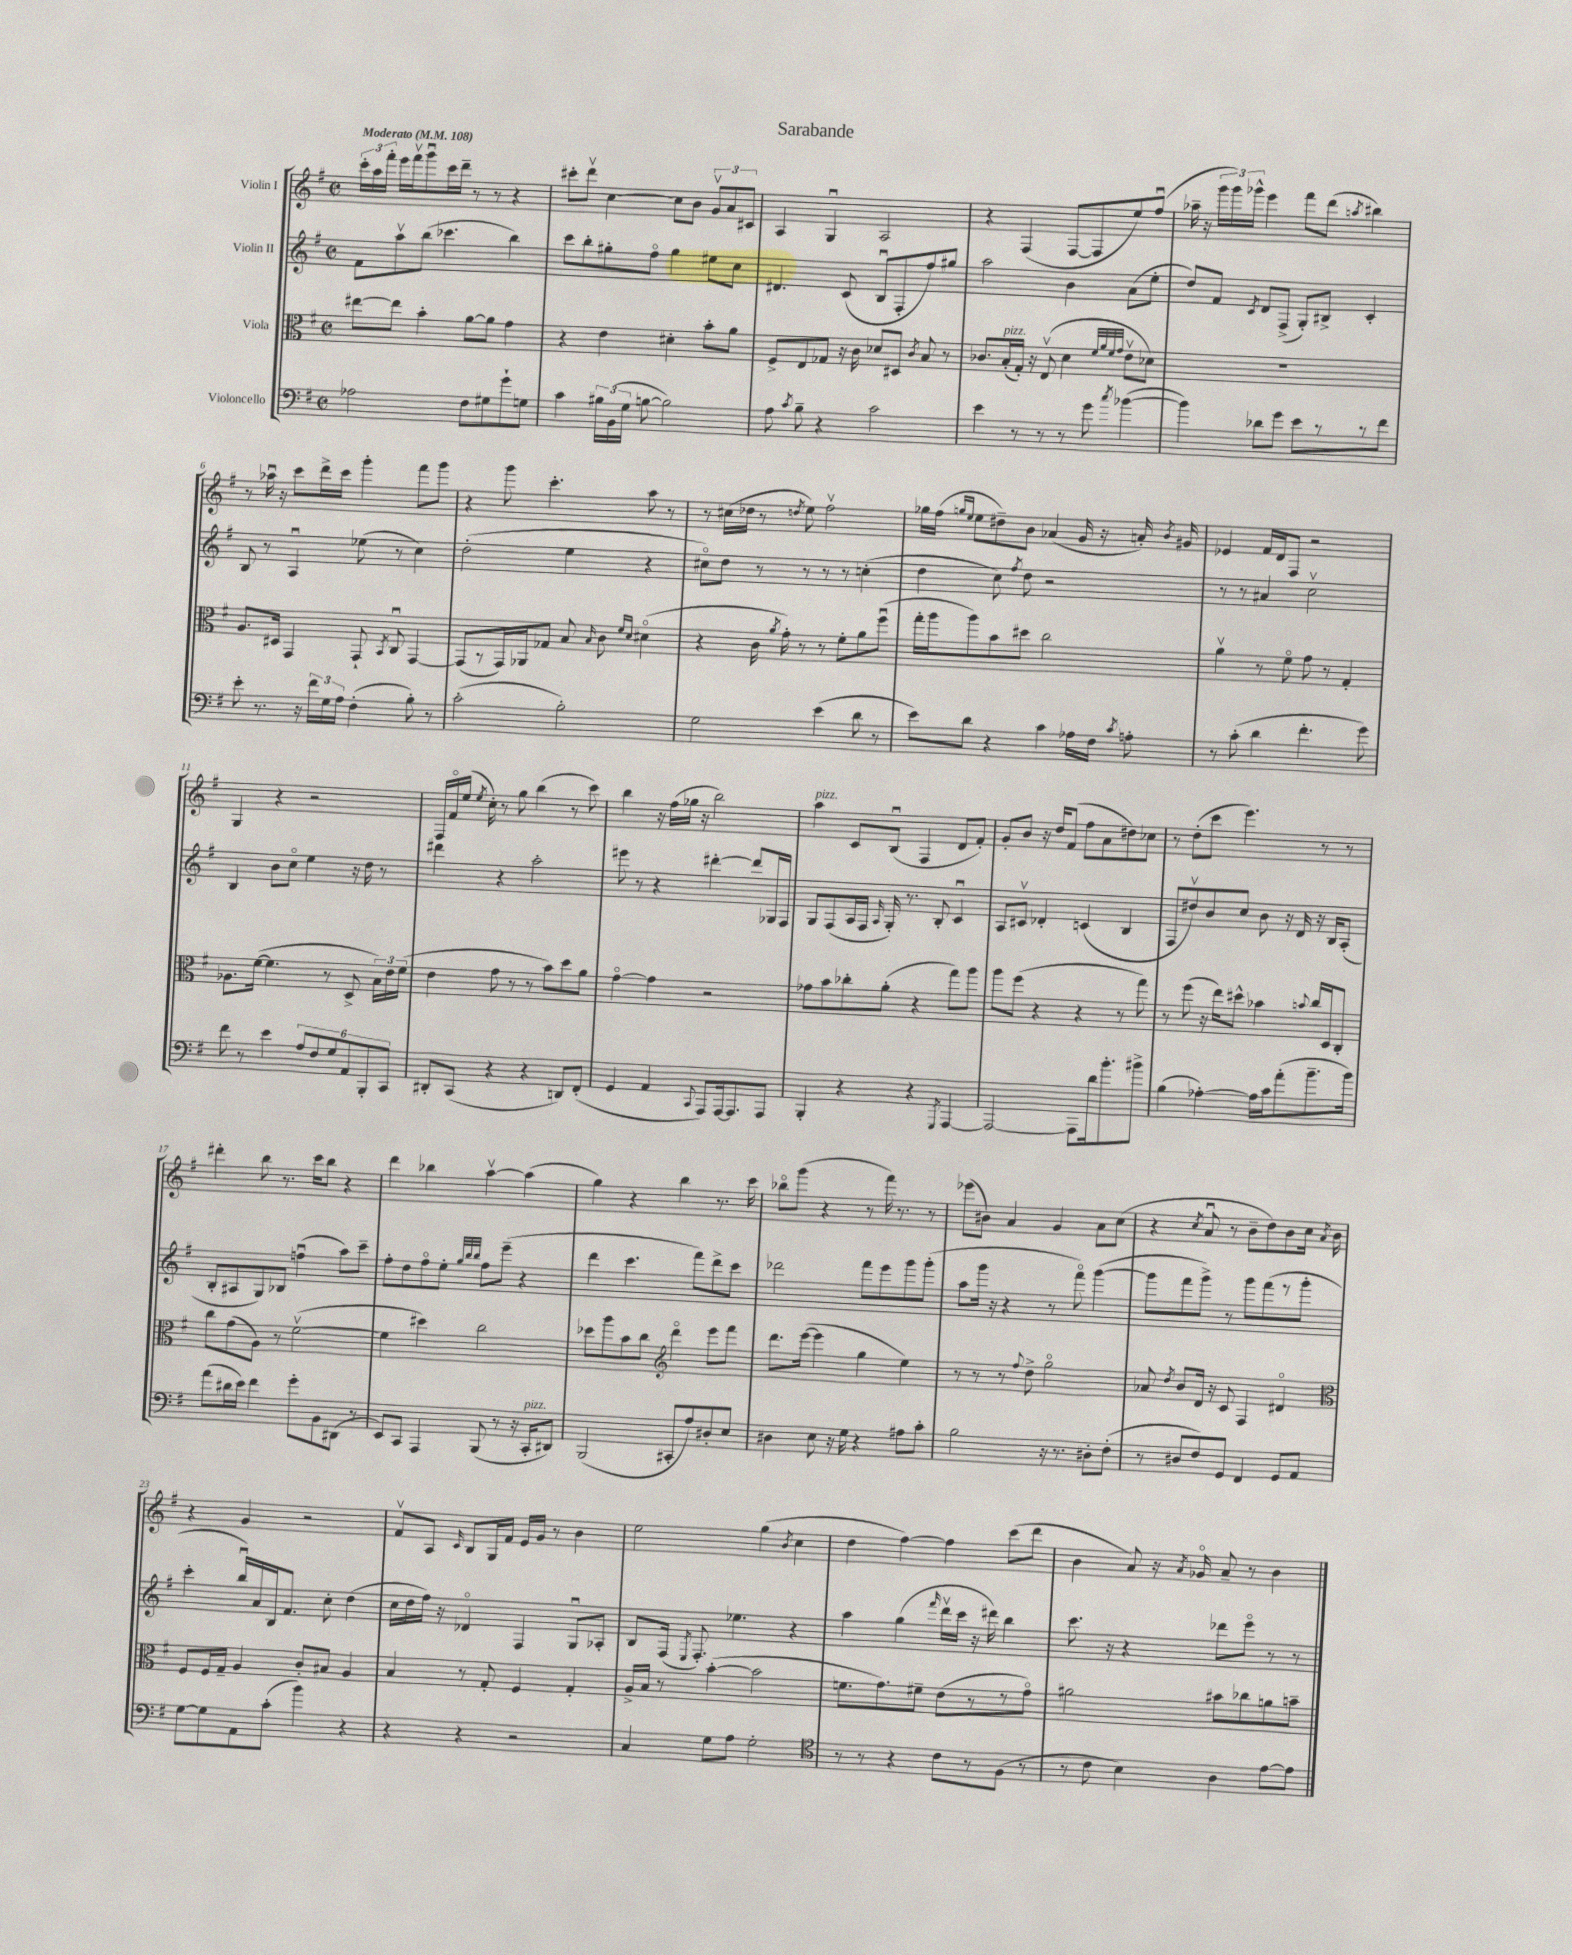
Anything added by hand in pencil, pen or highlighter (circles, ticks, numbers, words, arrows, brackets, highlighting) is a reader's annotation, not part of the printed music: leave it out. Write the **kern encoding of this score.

**kern	**kern	**kern	**kern
*part4	*part3	*part2	*part1
*staff4	*staff3	*staff2	*staff1
*I"Violoncello	*I"Viola	*I"Violin II	*I"Violin I
*clefF4	*clefC3	*clefG2	*clefG2
*k[f#]	*k[f#]	*k[f#]	*k[f#]
*M2/2	*M2/2	*M2/2	*M2/2
*met(c|)	*met(c|)	*met(c|)	*met(c|)
*MM108	*MM108	*MM108	*MM108
=1	=1	=1	=1
!	!	!	!LO:TX:a:B:t=Moderato
2A-X\	[8ee#X\L	8f#\L	24ccc'\LL
.	.	.	24aa\
.	.	.	24fff#'\JJ
.	8ee#\J]	8aav\	16eee\LL
.	.	.	16fff#v\J
.	4b'\	(8bb\J	8gggu\
.	.	4.ccc-X\	16ccc\L
.	.	.	16ddd~\JJ
8F#\L	[8a\L	.	8r
8G#X\	8a\J]	.	8r
8g`\	4g\	4bb\)	4r
8Gn\J	.	.	.
=2	=2	=2	=2
4c\	4r	8ccc\L	8ccc#X'\L
.	.	8bb'\	8dddv\J
24B#X\LL	4e\	8gg#X'\	[4cc\
(24BB\	.	.	.
24G\JJ	.	.	.
[8Bn\	.	8ff#\J	.
2B\])	4d#X'\	4gg#\	8cc\L]
.	.	.	8b\J
.	8b'\L	8ee#X\L	12gv/L
.	.	.	12a/
.	8a\J	8cc\J	.
.	.	.	12c#X/J
=3	=3	=3	=3
8A\	8F#^/L	4.d#X/	4A/
8qc/	.	.	.
8B~\	8E/	.	.
4r	8G-X/J	.	4Gu/
.	16r	(8c/	.
.	16c\	.	.
2c\	8d-X/L	8Bu/L	2A/
.	8D#X/J	8F#'/	.
.	8qc/	.	.
.	8B/	8ff#/)	.
.	8r	8gg#X/J	.
=4	=4	=4	=4
4e\	8.c-X/L	2aa\	4r
!	!LO:TX:a:i:t=pizz.	!	!
.	(16B'/L	.	.
8r	16G'/JJ)	.	(4F#/
.	16r	.	.
8r	(8Ev/	.	.
8r	4d\	4b\	[8F#/L
8g\	.	.	8F#/]
.	32qqf#/LLL	.	.
.	32qqa/	.	.
.	32qqf#/	.	.
8qcc/	32qqg/JJJ	.	.
([4b-X\	8ev\L	(8a\L	8ee/)
.	8d-X\J)	8ee'\J	(8ff#u/J
=5	=5	=5	=5
4b-\])	1r	8dd/L)	16aa-X~\
.	.	.	16r
.	.	8f#/J	24ggg\LL
.	.	.	24ggg\)
.	.	.	24ggg-X^^\JJ
.	.	8qc/	.
8d-X\L	.	8d/L	4eee\
8g\J	.	(8F#^/J	.
8e\L	.	8G'/L)	8fff#\L
8r	.	8B#X^/J	(8ddd\J
.	.	.	8qaan/
8r	.	4c'/	4bb#X\)
8f#\J	.	.	.
!!LO:LB:g=z
=6	=6	=6	=6
8e'\	8.A/L	8B/	8r
8.r	.	8r	16aa-Xu\
.	16D#X/Jk	.	16r
.	4GG/	4Au/	8ccc\L
16r	.	.	.
24f#\LL	.	.	16ddd^\L
24G\	.	.	.
.	.	.	16ccc\JJ
24A\JJ	.	.	.
(4F#'\	8GG`/	(8ee-X\	4ggg'\
.	8qBB/	.	.
.	8Cu/	8r	.
8B'\)	[4GG/	4cc\)	8fff#\L
8r	.	.	8ggg\J
=7	=7	=7	=7
(2c'\	(8GG/L]	(2dd'\	4r
.	8r	.	.
.	16GG/L)	.	8ggg\
.	16AA-X/J	.	.
.	8G-X/J	.	4.ccc'\
2B'\)	8B/	4ee\	.
.	16qqB/	.	.
.	8c\	.	.
.	16qqf#/LL	.	.
.	16qqd/JJ	.	.
.	(4d#X\	4r	8aa\
.	.	.	8r
=8	=8	=8	=8
2G\	4r	8cc#X\L)	8r
.	.	8dd\J	(16cc#X\LL
.	.	.	16dd-X\JJ
.	16c\	8r	8r
.	8qa/	.	.
.	16g'\)	.	.
.	.	.	8qddn/
.	8r	8r	8ee\)
(4e\	8r	8r	2ff#v\
.	8f#'\L	8r	.
8d\	8a\	(4ccn'\	.
8r	(8ff#u\J	.	.
=9	=9	=9	=9
8e\L)	16gg'\LL	4dd\	16gg-X\LL
.	16aa\J	.	(16ff#\JJ
.	.	.	16qqggn/LL
.	.	.	16qqee/JJ
8d\J	8aa\)	.	8ee\L
4r	8b\	8cc\)	8dd#X~\)
.	.	8qff#/	.
.	8dd#X\J	8dd\	8b\J
4c\	2cc\	2r	(4a-X/
16A-X\LL	.	.	16g/
16F#\JJ	.	.	16r
8qc/	.	.	.
8An'\	.	.	16an'/)
.	.	.	8qb/
.	.	.	16g#X/
=10	=10	=10	=10
8r	4av\	8r	4e-X/
(8c'\	.	8r	.
4d\	8r	4a#X/	16f#/LL
.	.	.	16d/J
.	8f#\	.	8F#/J
4.f#'\	8g\	2ccv\	2r
.	8r	.	.
.	4G'/	.	.
8g\)	.	.	.
!!LO:LB:g=z
=11	=11	=11	=11
8f#\	8.A-X\L	4B/	4G/
8r	.	.	.
.	([16f#\Jk	.	.
4e\	4.f#\]	8b\L	4r
.	.	8cc\J	.
12A/L	.	4ee\	2r
12F#/	.	.	.
.	8r	.	.
12G/	.	.	.
12AA/	8D^/	16r	.
.	.	16dd\	.
12BBB'/	.	.	.
.	24B\LL)	8r	.
12CC/J	24e\	.	.
.	(24f#\JJ	.	.
=12	=12	=12	=12
8DD#X'/L	4e\	4ddd#X\	16F#/LL
.	.	.	16f#/
(8CC/J	.	.	(16ee/JJ
.	.	.	8qee/
.	.	.	16cc'\)
4r	8g\	4r	8r
.	8r	.	8gg\
4r	8r	2aa'\	(4bb\
.	8b\L)	.	.
8DDn/L)	8dd\	.	8r
(8FF#'/J	8a\J	.	8ccc\)
=13	=13	=13	=13
4GG/	[4g\	8eee#X\	4bb\
.	.	8r	.
4AA/	4g\]	4r	16r
.	.	.	(16ff#\LL
.	.	.	16gg-X\JJ
.	.	.	16r
8qqCC/	.	.	.
8AAA/L)	2r	[4ddd#X'\	2bb\)
[16AAA/k	.	.	.
8.AAA/]	.	.	.
.	.	8ddd#/L]	.
8AAA/J	.	16G-X/L	.
.	.	16F#/JJ	.
=14	=14	=14	=14
!	!	!	!LO:TX:a:i:t=pizz.
4BBB'/	8g-X\L	8G/L	4aa\
.	8b\	(8F#/	.
4r	8cc-X'\	16A/L	8c/L
.	.	16F#/JJ	.
.	.	16qqA/	.
.	(8a'\J	16G'/)	(8Bu/J
.	.	8.r	.
4r	4r	.	4F#/
.	.	8B'/	.
8qGGG/	.	.	.
[4AAA/	8gg\L)	4cu/	8d/L
.	8aa\J	.	8f#'/J)
=15	=15	=15	=15
2AAA/_	8aa\L	8A/L	8g'/L
.	(8ff#\J	8c#Xv/J	8b/J
.	4r	4d-X'/	16r
.	.	.	16dd/KL
.	.	.	(8f#/J
8AAA\L]	4r	(4cn/	8ff#\L
16d\k	.	.	8a\
8.b'\	.	.	.
.	8r	4B/	8dd#X\)
8b#X^\J	8gg\)	.	8cc-X\J
=16	=16	=16	=16
(4B\	8r	8F#/L	8r
.	(8ff#\	8dd#Xv/)	(8dd'\L
[4A-X'\)	16r	8b/	8ccc\J
.	16ee\KL)	.	.
.	8dd#X^^\J	8cc/J	4.eee\)
16A-\LL]	4b-X\	8b\	.
16c\J	.	.	.
(8a'\	.	16r	.
.	.	16d/	.
.	8qqbn/	.	.
8.b~\	16cc/LL	16r	8r
.	16D/J	16B/KL	.
.	8C'/J	(8A'/J	8r
16b\Jk)	.	.	.
!!LO:LB:g=z
=17	=17	=17	=17
(8a\L	8cc\L	8B'/L	4ddd#X'\
16d#X\L	(8g\	8A#X/	.
16e\JJ)	.	.	.
4f#\	8A\J)	8G/)	8bb\
.	8r	8B-X/J	8.r
8g'\L	([2f#v\	(4ffnu\	.
.	.	.	16ccc\KL
8BB\	.	.	8bb\J
(8DD#X\J	.	8aa\L)	4r
8r	.	8ccc~\J	.
=18	=18	=18	=18
8EE/L)	4f#\]	8ff#'\L	4ddd\
8CC/J	.	8dd\	.
4AAA/	4dd#X\)	8ff#\	4bb-X\
.	.	8ee'\J	.
.	.	32qqgg/LLL	.
.	.	32qqbb/	.
.	.	32qqbb/JJJ	.
(8BBB/	2cc\	8ff#\L	[4aav\
8r	.	(8eee~\J	.
16r	.	4r	(4aa\]
!LO:TX:a:i:t=pizz.	!	!	!
16CC'/KL	.	.	.
8DD#X/J)	.	.	.
=19	=19	=19	=19
(2BBB/	8dd-X\L	4ddd\	4gg\)
.	8aa\	.	.
.	8b\	4.ccc\	4r
.	8cc\J	.	.
*	*clefG2	*	*
8CC#X'/L	4ddd\	.	4bb\
8A/)	.	8fff#\L)	.
8D#X'/	8eee\L	8ddd^\	8.r
8E/J	8fff#\J	8ccc\J	.
.	.	.	16ccc\
=20	=20	=20	=20
4D#X\	8.ddd\L	2ddd-X\	8bb-X\L
.	.	.	(8ggg\J
.	([16eee\Jk	.	.
8E\	4eee\]	.	4r
16r	.	.	.
16G\	.	.	.
4r	4gg\	8fff#\L	8r
.	.	8eee\	16fff#\)
.	.	.	8.r
8A#X\L	4ee\)	8ggg\	.
8c'\J	.	(8ggg'\J	8r
=21	=21	=21	=21
2B\	8r	8aa\L	(8eee-X\L
.	8r	16ggg\Jk	8b#X\J)
.	.	16r	.
.	8r	4r	4a/
.	8qqff#/	.	.
.	8dd^\	.	.
16r	2gg\	8r	4g/
8.r	.	.	.
.	.	8fff#\)	.
8D#X'\L	.	([4ggg\	8a\L
(8F#'\J	.	.	(8cc\J
=22	=22	=22	=22
8r	8a-X/	8ggg\L]	4r
.	8qdd/	.	.
8D#X/L	8b/L	8fff#\	.
.	.	.	8qcc/
8F#/)	16d/Jk	8ggg^\J)	8au/
.	16r	.	.
8GG/J	8c/	8r	8r
4FF#/	4F#/	8ggg\L	8b~\L
.	.	(8fff#\	8dd\)
8GG/L	4d#X/	8r	8b\
8AA/J	.	8ggg'\J	16cc\Jk
.	.	.	8qa/
.	.	.	16b\
!!LO:LB:g=z
=23	=23	=23	=23
*	*clefC3	*	*
[8G\L	8F#/L	4ccc'\	4r
8G\]	16F#/L	.	.
.	16G~/JJ	.	.
8AA\	4A/	16bbu/LL)	4g/
.	.	16a/	.
(8c'\J	.	16B/J	.
.	.	8.f#/J	.
4b\)	8c'/L	.	2r
.	8B#X/J	8cc'\	.
4r	4A/	(4dd\	.
=24	=24	=24	=24
4r	4B/	16cc\LL	8f#v/L
.	.	16dd\	.
.	.	16ff#\JJ)	8A/J
.	.	16r	.
.	.	.	16qqc/
4r	8r	4d-X/	8B/L
.	8G'/	.	16G/L
.	.	.	16f#/JJ
2r	4F#/	4F#/	16e/LL
.	.	.	16g/JJ
.	.	.	8r
.	4G'/	8Gu/L	4b\
.	.	8A-X'/J	.
=25	=25	=25	=25
4C/	16A^/LL	8B/L	2ee\
.	16B/JJ	.	.
.	8r	(16F#/Jk	.
.	.	8qE/	.
.	.	8.F#'/)	.
8G\L	([4b'\	.	.
8A\J	.	4.ee-X\	.
2G'\	2b\]	.	(4gg\
.	.	.	8qb/
.	.	4r	4cc\
=26	=26	=26	=26
*clefC4	*	*	*
8r	8.fn\L	4aa\	4dd\
8r	.	.	.
.	8.g\)	.	.
4r	.	(4gg\	[4ff#\)
.	8f#X~\J	.	.
.	.	16qqfff#/	.
8c\L	(8e\L	16dddv\LL	4ff#\]
.	.	16ccc\JJ	.
8r	8r	16r	.
.	.	16ddd#X\)	.
(8F#\J	8r	4bb\	(8ccc\L
8r	8g\J)	.	8ddd\J
=27	=27	=27	=27
8r	2a#X\	8.ccc\	4b\
8c\	.	.	.
.	.	16r	.
4B\)	.	4r	8a/)
.	.	.	16r
.	.	.	8qa/
.	.	.	16g-X/
4A\	8b#X\L	8ddd-X\L	8a~/
.	8cc-X\	8eee\J	8r
[8e\L	8an\	8r	4b\
8e\J]	8bn~\J	8r	.
==	==	==	==
*-	*-	*-	*-
